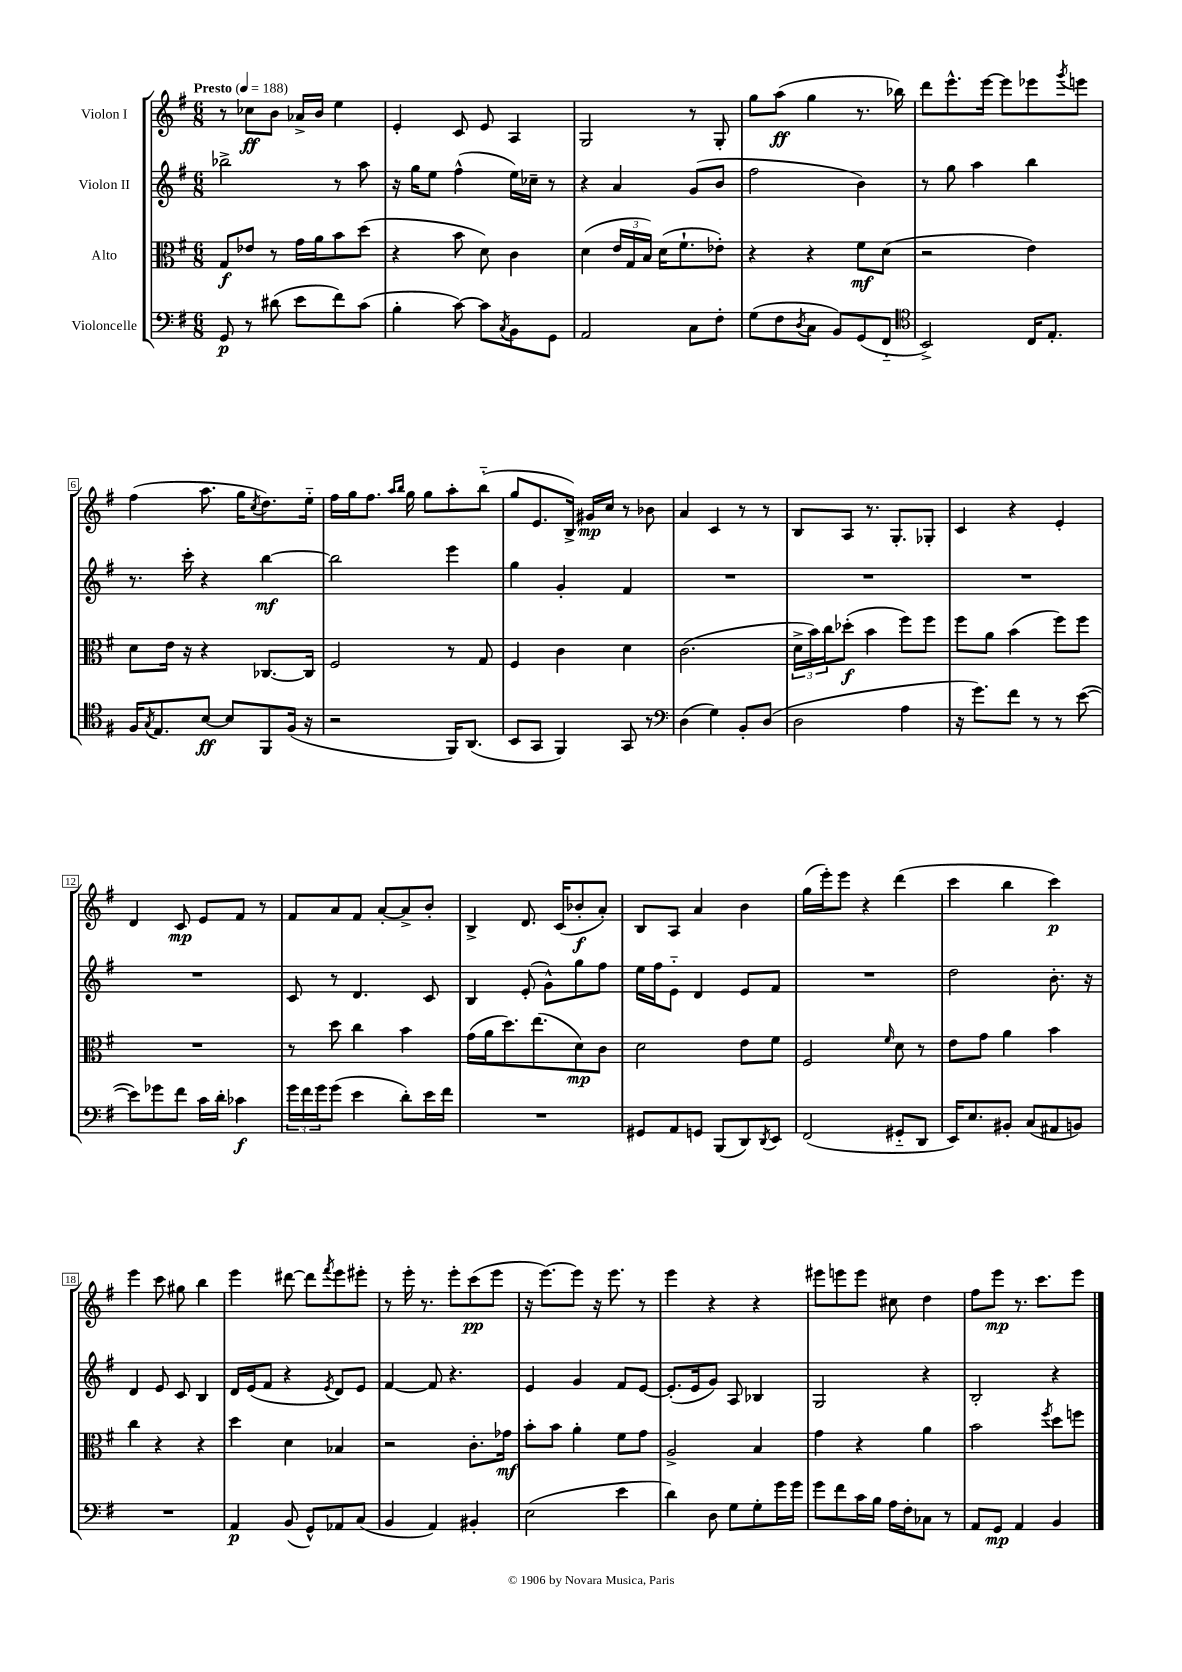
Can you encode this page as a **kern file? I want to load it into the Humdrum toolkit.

**kern	**kern	**kern	**kern
*staff4	*staff3	*staff2	*staff1
*clefF4	*clefC3	*clefG2	*clefG2
*k[f#]	*k[f#]	*k[f#]	*k[f#]
*M6/8	*M6/8	*M6/8	*M6/8
*MM188	*MM188	*MM188	*MM188
8GG/	8G/L	2bb-^\	8r
8r	8e-/J	.	8cc-\L
(8d#\	8r	.	8b\J
8e\L	16g\LL	.	16a-^/LL
.	16a\J	.	16b/JJ
8f#\)	8b\	8r	4ee\
(8c\J	(8dd\J	8aa\	.
=	=	=	=
4B'\	4r	16r	4e'/
.	.	16gg\LK	.
.	.	8ee\J	.
[8c\)	8b\	(4ff#^^\	8c/
8c\]L	8d\)	.	8e/
8qC/	.	.	.
8BB\	4c\	16ee\LL)	4A/
.	.	16cc-~\JJ	.
8GG\J	.	8r	.
=	=	=	=
2AA/	(4d\	4r	2G/
.	24e/LL	4a/	.
.	24G/	.	.
.	24B/JJ)	.	.
.	(16d\LK	.	.
.	8.f#`\	.	.
8C\L	.	(8g/L	8r
8F#'\J	8e-'\J)	8b/J	8G'/
=	=	=	=
(8G\L	4r	2ff#\	8gg\L
8F#\	.	.	(8aa\J
8qD/	.	.	.
8C\J	4r	.	4gg\
8BB/L)	.	.	.
(8GG/	8f#\L	4b\)	8.r
8FF#'~/J	(8d\J	.	.
.	.	.	16bb-\)
=	=	=	=
*clefC4	*	*	*
2BB^/)	2r	8r	8ddd\L
.	.	8gg\	8.eee^^\
.	.	4aa\	.
.	.	.	[16eee\Jk
.	.	.	8eee\]L
16C/LK	4e\)	4bb\	8eee-\
8.E'/J	.	.	.
.	.	.	8qggg/
.	.	.	8eee\J
=	=	=	=
16F#/LK	8d\L	8.r	(4ff#\
8qG/	.	.	.
8.E/	.	.	.
.	16e\Jk	.	.
.	16r	16ccc'\	.
[8B/J	4r	4r	8.aa\
8B/]L	.	.	.
.	.	.	16gg\LK
.	.	.	8qcc/
8FF#/	[8.C-/L	[4bb\	8.dd\)
(16F#/Jk	.	.	.
16r	16C-/]Jk	.	16ee'~\Jk
=	=	=	=
2r	2F#/	2bb\]	16ff#\LL
.	.	.	16gg\J
.	.	.	8.ff#\J
.	.	.	16qqaa/LL
.	.	.	16qqbb/JJ
.	.	.	16gg\
.	.	.	8gg\L
16FF#/LK)	8r	4eee\	8aa'\
(8.AA/J	.	.	.
.	8G/	.	(8bb'~\J
=	=	=	=
8BB/L	4F#/	4gg\	8gg/L
8GG/J	.	.	8.e/
4FF#/)	4c\	4g'/	.
.	.	.	16B^/Jk)
.	.	.	16g#/LL
.	.	.	16cc/JJ
8GG/	4d\	4f#/	8r
8r	.	.	8b-\
=	=	=	=
*clefF4	*	*	*
(4D\	(2.c\	2.r	4a/
4G\)	.	.	4c/
8BB'/L	.	.	8r
(8D/J	.	.	8r
=	=	=	=
2D\	24d^\LL	2.r	8B/L
.	24b\)	.	.
.	24cc\J	.	.
.	(8dd-'\J	.	8A/J
.	4b\	.	8.r
.	.	.	8.G'/L
4A\	8ff#\L)	.	.
.	8ff#\J	.	8G-'/J
=	=	=	=
16r	8ff#\L	2.r	4c/
8.g\L)	.	.	.
.	8a\J	.	.
8f#\J	(4b\	.	4r
8r	.	.	.
8r	8ff#\L)	.	4e'/
([8e\	8ff#\J	.	.
=	=	=	=
8e\]L)	2.r	2.r	4d/
8g-\	.	.	.
8f#\J	.	.	8c/
16c\LL	.	.	8e/L
16d'\JJ	.	.	.
4c-\	.	.	8f#/J
.	.	.	8r
=	=	=	=
24g\LL	8r	8c/	8f#/L
24f#\	.	.	.
24g\J	.	.	.
(8g\J	8dd\	8r	8a/
4e\	4cc\	4.d/	8f#/J
.	.	.	[8a'/L
8d'\L)	4b\	.	8a^/]
16e\L	.	8c/	8b'/J
16f#\JJ	.	.	.
=	=	=	=
2.r	(16g\LL	4B/	4B^/
.	16a\J	.	.
.	8.dd\)	.	.
.	.	(8e'/	8.d/
.	(8.ee\	.	.
.	.	8g^^\L)	.
.	.	.	(16c/LK
.	8d\)	8gg\	8b-'/
.	8c\J	8ff#\J	8a'/J)
=	=	=	=
8GG#/L	2d\	16ee\LL	8B/L
.	.	16ff#\J	.
8AA/	.	8e'~\J	8A/J
8GG/J	.	4d/	4a/
(8BBB/L	.	.	.
8DD/)	8e\L	8e/L	4b\
8qDD/	.	.	.
8EE/J	8f#\J	8f#/J	.
=	=	=	=
(2FF#/	2F#/	2.r	(16gg\LL
.	.	.	16eee'\J)
.	.	.	8eee\J
.	.	.	4r
.	16qqf#/	.	.
8GG#'~/L	8d\	.	(4ddd\
8DD/J	8r	.	.
=	=	=	=
16EE/LK)	8e\L	2dd\	4ccc\
8.E/	.	.	.
.	8g\J	.	.
8BB#'/J	4a\	.	4bb\
(8C/L	.	.	.
8AA#/	4b\	8.b'\	4ccc\)
8BB/J)	.	.	.
.	.	16r	.
=	=	=	=
2.r	4cc\	4d/	4eee\
.	4r	8e/	8ccc\
.	.	8c/	8gg#\
.	4r	4B/	4bb\
=	=	=	=
4AA/	4dd\	16d/LL	4eee\
.	.	(16e/J	.
.	.	8f#/J	.
(8BB/	4d\	4r	[8ddd#\
8GG^^/L)	.	.	8ddd#\]L
.	.	8qe/	8qfff#/
8AA-/	4B-/	8d/L)	8eee\
(8C/J	.	8e/J	8eee#'\J
=	=	=	=
4BB/	2r	[4f#/	8r
.	.	.	16eee'\
.	.	.	8.r
4AA/)	.	8f#/]	.
.	.	4.r	8eee'\L
4BB#'/	8.c'\L	.	(8ccc\
.	.	.	8eee\J
.	16g-\Jk	.	.
=	=	=	=
(2E\	8b'\L	4e/	16r
.	.	.	[8.eee\L)
.	8b\J	.	.
.	4a'\	4g/	8eee\]J
.	.	.	16r
.	.	.	8.eee\
4e\	8f#\L	8f#/L	.
.	8g\J	[8e/J	8r
=	=	=	=
4d\)	2A^/	(8.e'/]L	4eee\
.	.	16e/k	.
8D\	.	8g/J)	4r
8G\L	.	8A/	.
8G'\	4B/	4B-/	4r
16g\L	.	.	.
16g\JJ	.	.	.
=	=	=	=
8g\L	4g\	2G/	8eee#\L
8f#\	.	.	8eee\
16c\L	4r	.	8eee\J
16B\JJ	.	.	.
16A\LL	.	.	8cc#\
16F#'\J	.	.	.
8C-\J	4a\	4r	4dd\
8r	.	.	.
=	=	=	=
8AA/L	2b\	2B'/	8ff#\L
8GG/J	.	.	8eee\J
4AA/	.	.	8.r
.	.	.	8.ccc\L
.	8qff#/	.	.
4BB/	8dd\L	4r	.
.	8ff\J	.	8eee\J
==	==	==	==
*-	*-	*-	*-
